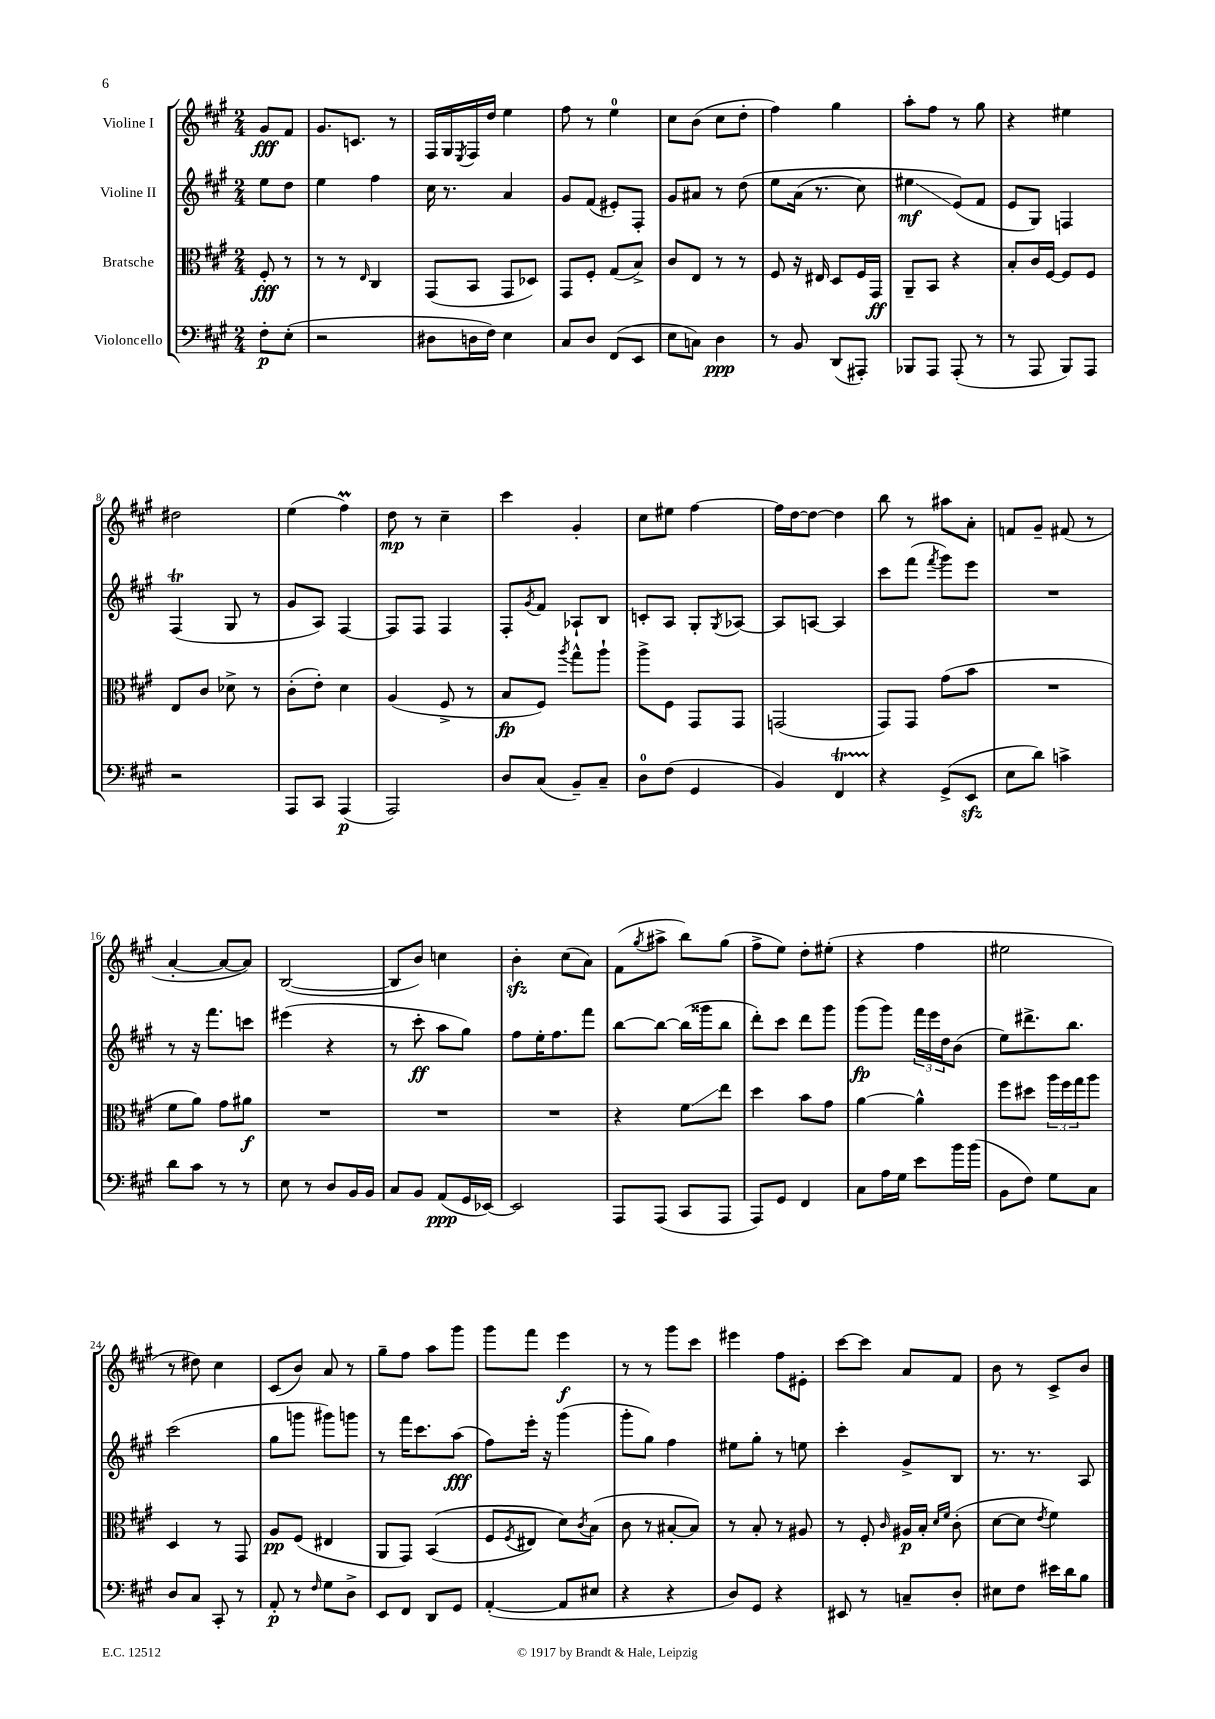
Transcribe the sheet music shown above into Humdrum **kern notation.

**kern	**kern	**kern	**kern
*staff4	*staff3	*staff2	*staff1
*clefF4	*clefC3	*clefG2	*clefG2
*k[f#c#g#]	*k[f#c#g#]	*k[f#c#g#]	*k[f#c#g#]
*M2/4	*M2/4	*M2/4	*M2/4
8F#'\L	8F#'/	8ee\L	8g#/L
(8E'\J	8r	8dd\J	8f#/J
=	=	=	=
2r	8r	4ee\	8.g#/L
.	8r	.	.
.	.	.	8.c/J
.	16qqE/	.	.
.	4C#/	4ff#\	.
.	.	.	8r
=	=	=	=
8D#\L	(8GG#/L	16cc#\	16F#/LL
.	.	8.r	16G#/
.	.	.	8qE/
16D\L	8BB/J	.	16F#/
16F#\JJ)	.	.	16dd/JJ
4E\	8GG#/L	4a/	4ee\
.	8D-/J)	.	.
=	=	=	=
8C#/L	8GG#/L	8g#/L	8ff#\
8D/J	8F#'/J	(8f#/J	8r
(8FF#/L	(8G#/L	8e#'/L)	4ee\
8EE/J	8B^/J)	8F#'/J	.
=	=	=	=
8E\L	8c#/L	8g#/L	8cc#\L
8C\J)	8E/J	8a#/J	(8b\J
4D\	8r	8r	8cc#\L
.	8r	&(8dd\	8dd'\J
=	=	=	=
8r	8F#/	8ee\L	4ff#\)
8BB/	16r	(16a\Jk	.
.	16E#/	8.r	.
(8DD/L	8D/L	.	4gg#\
8AAA#'/J)	16F#/L	8cc#\)	.
.	16GG#/JJ	.	.
=	=	=	=
8BBB-/L	8AA~/L	4ee#\	8aa'\L
8AAA/J	8BB/J	.	8ff#\J
(8AAA'/	4r	(8e/L&)	8r
8r	.	8f#/J	8gg#\
=	=	=	=
8r	8B'/L	8e/L	4r
8AAA/	16c#/L	8G#/J)	.
.	[16F#/JJ	.	.
8BBB/L)	8F#/]L	4F/	4ee#\
8AAA/J	8F#/J	.	.
=	=	=	=
2r	8E/L	(4F#/	2dd#\
.	8c#/J	.	.
.	8d-^\	8G#/	.
.	8r	8r	.
=	=	=	=
8AAA/L	(8c#'\L	8g#/L	(4ee\
8CC#/J	8e'\J)	8A/J)	.
(4AAA/	4d\	[4F#/	4ff#\)
=	=	=	=
2AAA/)	(4A/	8F#/]L	8dd\
.	.	8F#/J	8r
.	8F#^/	4F#/	4cc#~\
.	8r	.	.
=	=	=	=
8D/L	8B/L	8F#'/L	4ccc#\
.	.	8qg#/	.
(8C#/J	8F#/J)	8f#/J	.
.	8qaa/	.	.
8BB~/L)	8gg#^^\L	8A-`/L	4g#'/
8C#~/J	8aa`\J	8B/J	.
=	=	=	=
8D\L	8aa^\L	8c'/L	8cc#\L
(8F#\J	8F#\J	8A/J	8ee#\J
4GG#/	8GG#/L	8G#'/L	[4ff#\
.	.	8qG#/	.
.	8GG#/J	[8A-/J	.
=	=	=	=
4BB/)	(2GG/	8A-/]L	16ff#\]LL
.	.	.	[16dd\J
.	.	[8A/J	8dd\_J
4FF#/	.	4A/]	4dd\]
=	=	=	=
4r	8GG#/L)	8ccc#\L	8bb\
.	8GG#/J	(8fff#\J	8r
.	.	8qfff#/	.
(8GG#^/L	(8g#\L	8ggg#\L)	8aa#\L
8EE/J	8b\J	8eee\J	8a'\J
=	=	=	=
8E\L	2r	2r	8f/L
8d\J)	.	.	8g#~/J
4c^\	.	.	(8f#/
.	.	.	8r
=	=	=	=
8d\L	8f#\L	8r	[4a'/
8c#\J	8a\J)	16r	.
.	.	8.fff#\L	.
8r	8g#\L	.	8a/_L
8r	8a#\J	8ccc\J	8a/]J)
=	=	=	=
8E\	2r	(4eee#\	([2B/
8r	.	.	.
8D/L	.	4r	.
16BB/L	.	.	.
16BB/JJ	.	.	.
=	=	=	=
8C#/L	2r	8r	8B/]L
8BB/J	.	8ccc#'\	8b/J)
(8AA/L	.	8aa\L	4cc\
16GG#/L	.	8gg#\J)	.
[16EE-/JJ)	.	.	.
=	=	=	=
2EE-/]	2r	8ff#\L	4b'\
.	.	16ee'\K	.
.	.	8.ff#\	.
.	.	.	(8cc#\L
.	.	8fff#\J	8a\J)
=	=	=	=
8AAA/L	4r	[8bb\L	(8f#\L
.	.	.	8qgg#/
(8AAA/J	.	8bb\_J	8aa#^\J
8CC#/L	8f#\L	(16bb\]LL	8bb\L)
.	.	16ggg##\J	.
8AAA/J	8ee\J	8bb\J	(8gg#\J
=	=	=	=
8AAA/L)	4dd\	8ddd'\L)	8ff#^\L
8GG#/J	.	8ccc#\J	8ee\J)
4FF#/	8b\L	8ddd\L	8dd'\L
.	8g#\J	8ggg#\J	(8ee#'\J
=	=	=	=
8C#\L	[4a\	(8ggg#\L	4r
16A\L	.	8ggg#\J)	.
16G#\JJ	.	.	.
8e\L	4a^^\]	24fff#\LL	4ff#\
.	.	24eee\	.
.	.	24dd\J	.
16b\L	.	(8b\J	.
(16b\JJ	.	.	.
=	=	=	=
8BB\L	8ff#\L	8ee\L)	2ee#\
8F#\J)	8dd#\J	8.ddd#^\	.
8G#\L	24aa\LL	.	.
.	24ff#\	.	.
.	.	8.bb\J	.
.	24gg#\J	.	.
8C#\J	8aa\J	.	.
=	=	=	=
8D/L	4D/	(2ccc#\	8r
8C#/J	.	.	8dd#\)
8CC#'/	8r	.	4cc#\
8r	8GG#/	.	.
=	=	=	=
8AA'/	8A/L	8gg#\L	(8c#/L
8r	(8F#/J	8ggg\J	8b/J)
16qqF#/	.	.	.
8G#\L	4E#/	8ggg#\L)	8a/
8D^\J	.	8ggg\J	8r
=	=	=	=
8EE/L	8AA/L	8r	8gg#~\L
8FF#/J	8GG#/J)	16fff#\LK	8ff#\J
.	.	8.ccc#\	.
8DD/L	&((4BB/	.	8aa\L
8GG#/J	.	(8aa\J	8ggg#\J
=	=	=	=
([4AA'/	8F#/L	8ff#\L)	8ggg#\L
.	8qF#/	.	.
.	8E#/J)	16eee'\Jk	8fff#\J
.	.	16r	.
8AA/]L	8d\L&)	(4ggg#\	4eee\
.	8qc#/	.	.
8E#/J	(8B\J	.	.
=	=	=	=
4r	8c#\	8ggg#'\L	8r
.	8r	8gg#\J)	8r
4r	[8B#'/L	4ff#\	8ggg#\L
.	8B#/]J)	.	8ccc#\J
=	=	=	=
8D/L)	8r	8ee#\L	4eee#\
8GG#/J	8B'/	8gg#'\J	.
4r	8r	8r	8ff#\L
.	8A#/	8ee\	8e#'\J
=	=	=	=
8EE#/	8r	4ccc#'\	[8ccc#\L
8r	8F#'/	.	8ccc#\]J
.	16qqc#/	.	.
8C~/L	16A#/LL	8g#^/L	8a/L
.	16B'/JJ	.	.
.	16qqd/LL	.	.
.	16qqf#/JJ	.	.
8D'/J	(8c#'\	8B/J	8f#/J
=	=	=	=
8E#\L	[8d\L	8.r	8b\
8F#\J	8d\]J	.	8r
.	.	8.r	.
.	8qe/	.	.
16e#\LL	4f#\)	.	8c#^/L
16d\J	.	.	.
8B\J	.	8A/	8b/J
==	==	==	==
*-	*-	*-	*-
